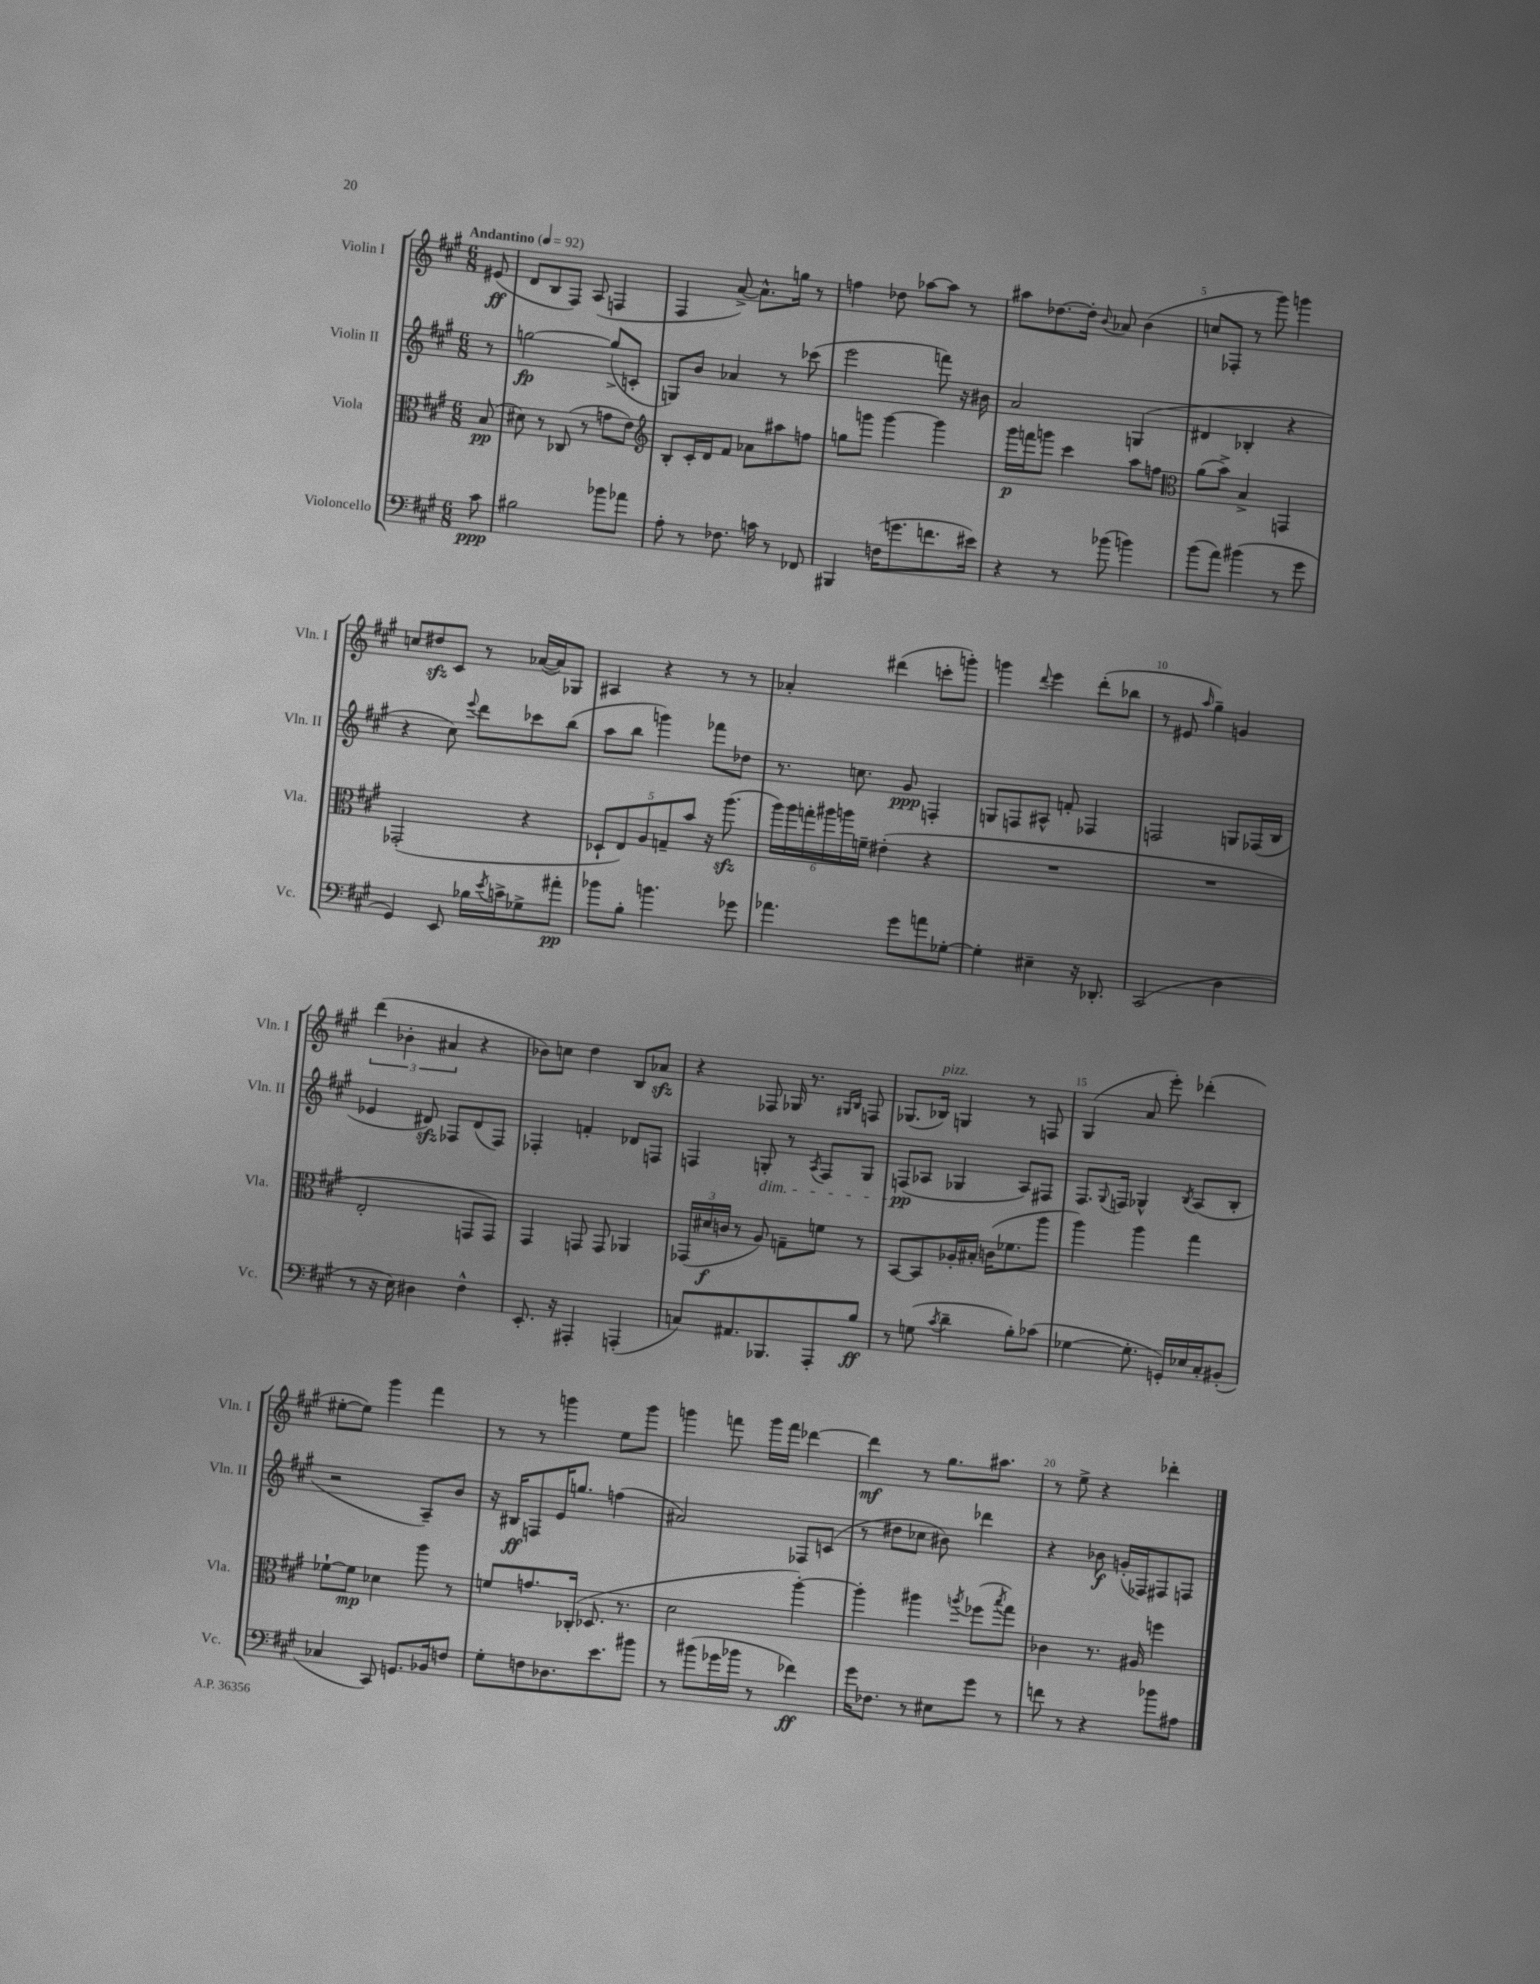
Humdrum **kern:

**kern	**kern	**kern	**kern
*staff4	*staff3	*staff2	*staff1
*clefF4	*clefC3	*clefG2	*clefG2
*k[f#c#g#]	*k[f#c#g#]	*k[f#c#g#]	*k[f#c#g#]
*M6/8	*M6/8	*M6/8	*M6/8
*MM92	*MM92	*MM92	*MM92
8c#	(8B	8r	(8e#
=	=	=	=
2B#	8d#)	[2gg	8d
.	8r	.	8B
.	(8C-	.	8F#)
.	8r	.	(8A
8b-	8g	(8gg^]	4F
8a-	8e)	8c'	.
=	=	=	=
*	*clefG2	*	*
8A'	8B'	8G)	4F#
8r	16c#'	8b	.
.	16d	.	.
8.F-	8f#	4a-	[8a^)
.	8a-	.	8.a^^]
16c	.	.	.
8r	8aa#	8r	.
.	.	.	16gg
8FF-	8ff	(8ccc-	8r
=	=	=	=
4BBB#	8gg	2eee	4ff
.	8ggg	.	.
(16F	[4ggg	.	8dd-
8.g	.	.	.
.	.	.	[8aa-
8.f	4ggg]	8fff)	8aa-]
.	.	16r	8r
16e#)	.	16b#	.
=	=	=	=
4r	16ggg#	2a	8aa#
.	16fff	.	.
.	8ggg	.	[8.dd-
8r	4ccc#	.	.
.	.	.	16dd-']
.	.	.	8qqb
(8b-	.	.	8a-
4b)	8aa	(4G	(4b
.	8ff	.	.
=	=	=	=
*	*clefC3	*	*
(8b	(8a	4d#	8cc
8a)	8b^)	.	8F-'
(4b#	4B^	4B-'	8r
.	.	.	8ggg#)
8r	4GG	4r	4ggg
8g#	.	.	.
=	=	=	=
4GG#)	(2GG-'	4r	8cc
.	.	.	8dd#
8EE	.	8cc#)	8c#
.	.	8qqeee	.
16B-	.	8ddd	8r
8qe	.	.	.
16c^	.	.	.
8G-^	4r	8ccc-	([16a-
.	.	.	16a-])
8a#'	.	(8bb	8G-
=	=	=	=
8b-	10D-`	8aa	4A#
.	10E)	.	.
8B'	.	8bb	.
.	10A	.	.
4.b	.	4ggg)	4r
.	10G~	.	.
.	10b	.	.
.	16r	8fff-	8r
.	(8.aa	.	.
8g-	.	8dd-	8r
=	=	=	=
4.a-	24aa)	8.r	4a-'
.	24aa	.	.
.	24gg'	.	.
.	24aa#	.	.
.	24aa	.	.
.	.	8.cc	.
.	24f~	.	.
.	(4e#'	.	(4ddd#
8g#	.	8g#	.
8a	4r	4F'	8ccc'
[8G-'	.	.	8ggg')
=	=	=	=
4G-']	2.r	8G	4ggg
.	.	8F	.
.	.	.	8qqddd
4E#~	.	8A#^^	4eee
.	.	8f'	.
16r	.	4F-	(8ddd'
8.DD-'	.	.	.
.	.	.	8bb-
=	=	=	=
(2CC#	2.r	2F	8r
.	.	.	8e#
.	.	.	16qqaa
.	.	.	4gg#~)
4D	.	8G	4g
.	.	(16F-	.
.	.	16B	.
=	=	=	=
8r	2E'	4e-	(6ddd
16r	.	.	.
.	.	.	6b-'
16E)	.	.	.
4D#	.	8d#)	.
.	.	.	6a#
.	.	8F-	.
4F#^^	8GG	(8d#	4r
.	8GG)	8F-)	.
=	=	=	=
8.EE'	4GG#	4F-'	8b-)
.	.	.	8cc
16r	.	.	.
4AAA#'	8GG	4f'	4dd
.	8GG	.	.
(4AAA'	4AA-	8d-	8B
.	.	8F	8a-
=	=	=	=
8C)	(24GG-	4F	4r
.	24d#	.	.
.	24c	.	.
8.AA#	8r	.	.
.	8A)	8G'	8F-
8.BBB-	.	.	.
.	8G~	8r	16G-
.	.	.	8.r
.	.	8qA	.
8AAA'	8f	8F	.
.	.	.	16qqG#
.	.	.	16qqB
8B	8r	8G	8F
=	=	=	=
8r	[8BB	(8F	(8.G-
(8G	8BB]	8A-	.
.	.	.	16B-)
8qc#	.	.	.
4d~	16A-'	4G-	4G
.	16B#'	.	.
.	(16c	.	.
.	8.f-	.	.
8B')	.	8A-)	8r
(8c-	8aa	8F#	8F
=	=	=	=
[4G-	4aa)	8.F#	(4G#
.	.	8qqG#	.
.	.	16F	.
8.G-']	4aa	4G-^^	8a
.	.	.	8eee')
16GG')	.	.	.
.	.	8qB	.
16E-	4gg#	(8A	(4ddd-'
16C#'	.	.	.
(8BB#'	.	8B'	.
=	=	=	=
4C-	[8f-`	2r	[8ee#'
.	8f-]	.	8ee#])
8CC#)	4d-	.	4ggg#
8.GG	.	.	.
.	8aa	8A~)	4fff#
16BB-	.	.	.
8F	8r	8b	.
=	=	=	=
8G#'	8f	16r	8r
.	.	16B#	.
8F	8.g	8F	8r
8.D-	.	16e	4ggg
.	(16C-'	8.gg	.
.	8.D-	.	.
8.e	.	.	.
.	.	(4ff	8ee
.	8.r	.	.
8b#	.	.	8ggg
=	=	=	=
8r	2d	2a#)	4ggg
(8b#	.	.	.
16g-	.	.	8fff
16b-	.	.	.
8r	.	.	16ggg
.	.	.	16fff
4f-)	[4aa')	8F-	[4ddd-
.	.	(8c	.
=	=	=	=
16g#	4aa']	8r	4ddd-]
8.F-	.	.	.
.	.	8dd#	.
8r	4aa#	8cc-	8r
8E#	.	8b#)	8.gg#
.	8qaa	.	.
8g#	(8ff-	4ddd-	.
.	.	.	8.aa#
.	8qbb	.	.
8r	8gg#)	.	.
=	=	=	=
8f	4c-	4r	8r
8r	.	.	8ee^
4r	8.r	8b-	4r
.	.	(16g'	.
.	16A#	16F-)	.
8b-	4ff	8F#	4ddd-'
8A#	.	8F	.
==	==	==	==
*-	*-	*-	*-
